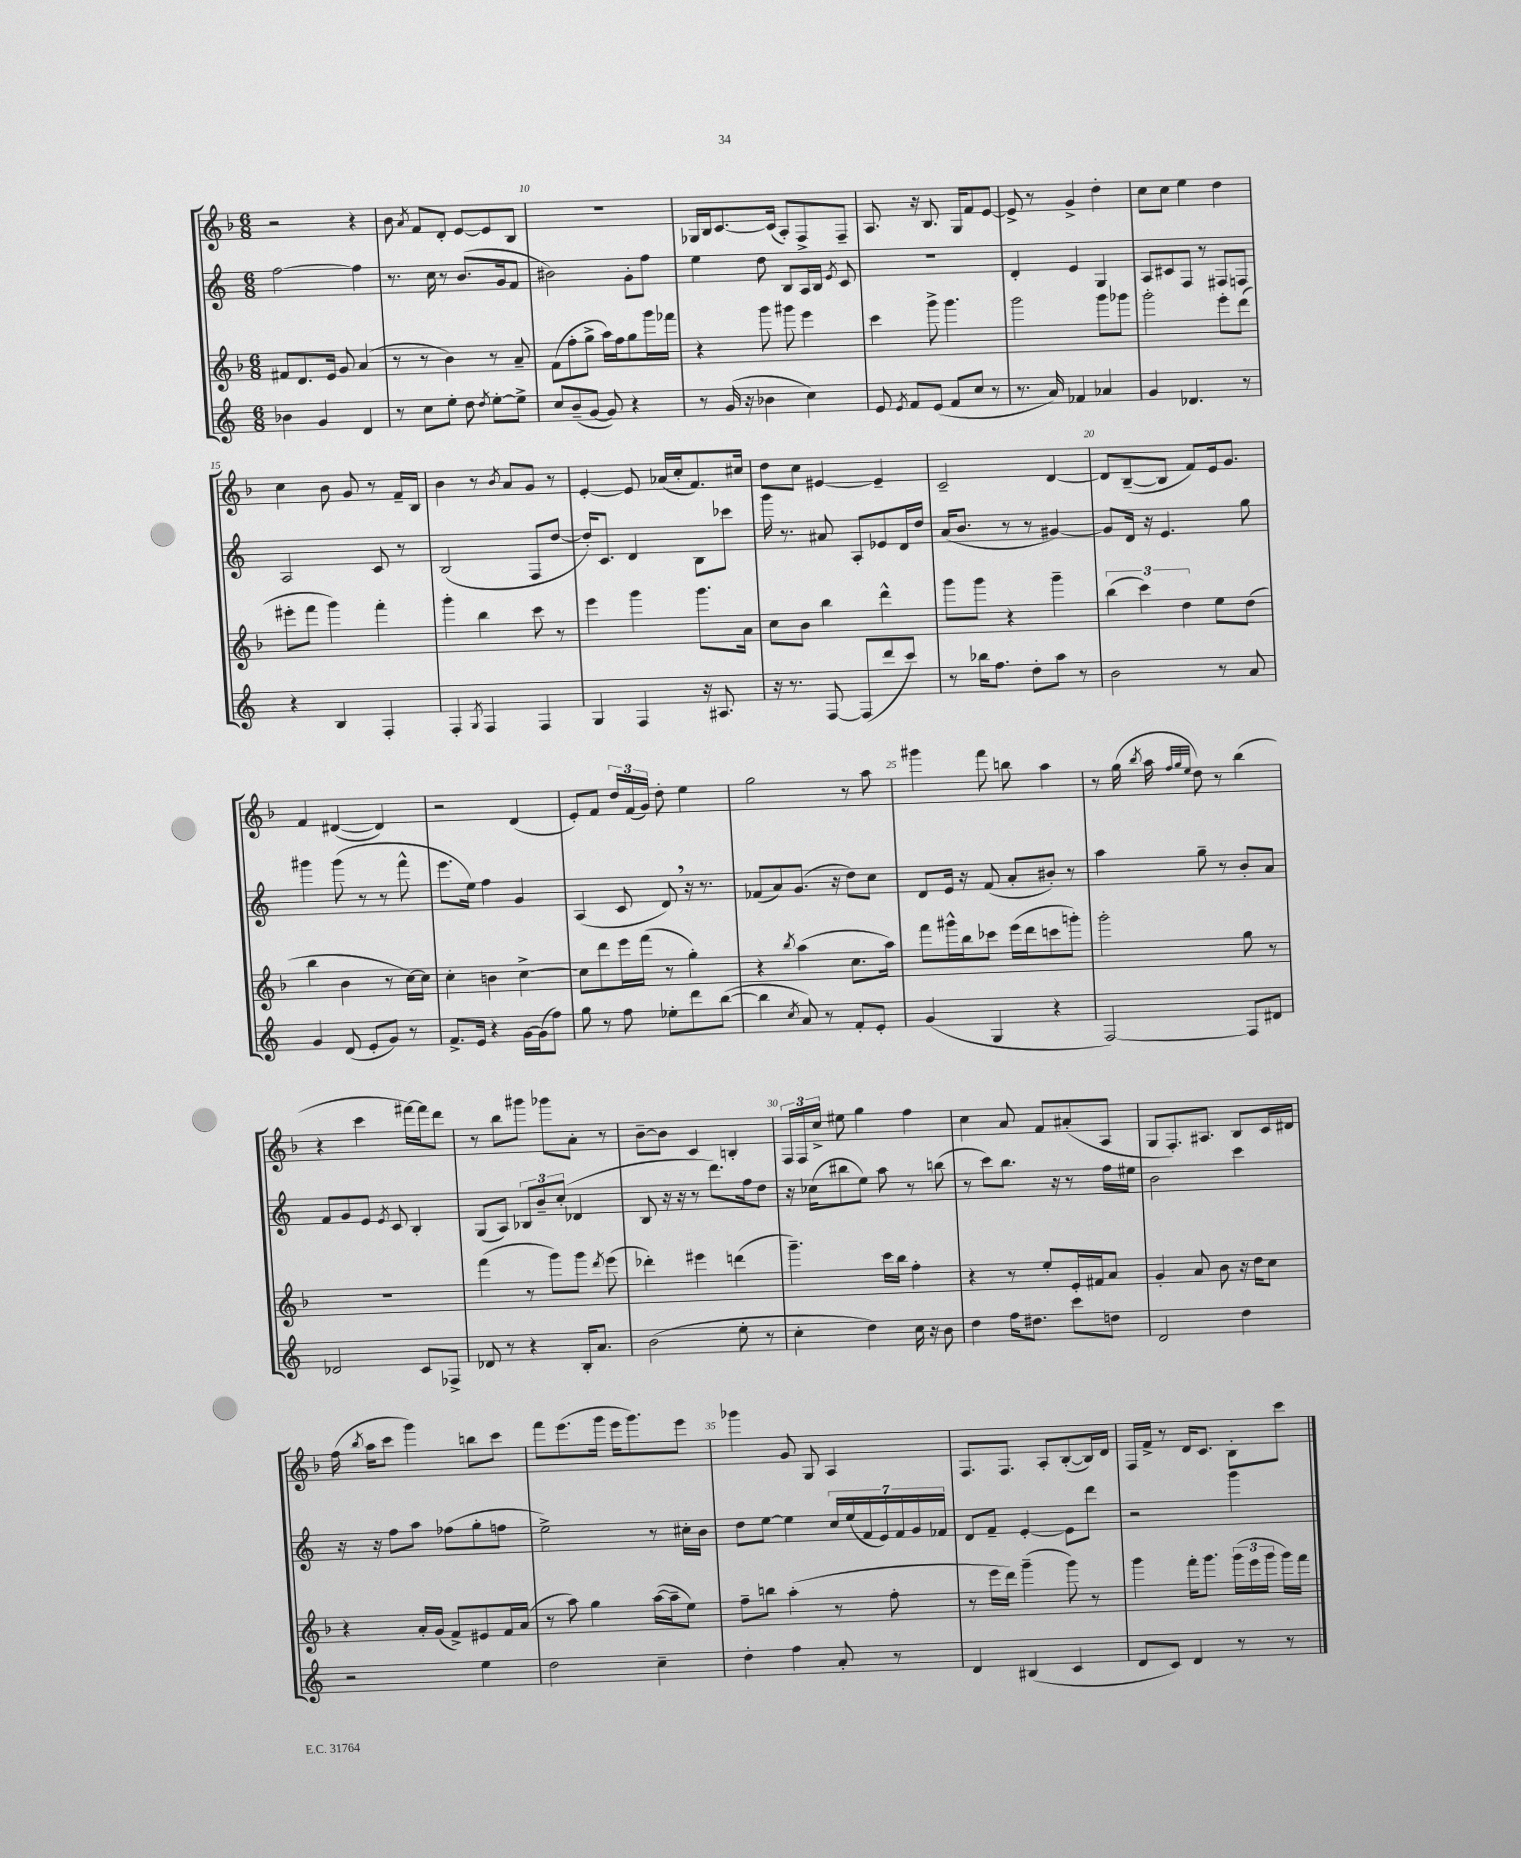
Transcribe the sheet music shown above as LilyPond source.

<<
\new StaffGroup <<
\new Staff = "s0" {
    \clef treble \key f \major \numericTimeSignature \time 6/8
    \autoBeamOff r2 r4 |
    bes'8 \acciaccatura { a'8 } f'8[ d'8]-. e'8[~ e'8 bes8] |
    R2. |
    ges16[ bes16 c'8.~ c'16]( a8[-.) f8-> f8]-- |
    a8. r16 bes8. g16[ f'8 e'8]~ |
    e'8-> r8 g'4-> d''4-. |
    c''8[ c''8] e''4 d''4 |
    c''4 bes'8 g'8 r8 f'16[-- bes16] |
    bes'4 r8 \acciaccatura { bes'8 } a'8[ g'8] r8 |
    e'4~-. e'8 aes'16[( c''16-. f'8.) cis''16] |
    d''8[ c''8] eis'4~ eis'4-- |
    c'2-- d'4~ |
    d'8[ bes8~--( bes8] f'8[) e'16 g'8.] |
    f'4 dis'4~( dis'4) |
    r2 d'4( |
    e'8[-.) f'8] \tuplet 3/2 { d''16[ f'16( g'16]) } d''8-. e''4 |
    g''2 r8 a''8 |
    gis'''4 f'''8 b''8 a''4 |
    r8 g''16( \acciaccatura { bes''8 } a''16 \grace { f''32[ g''32 e''32] } d''8) r8 bes''4( |
    r4 c'''4 fis'''16[~) fis'''16 d'''8] |
    r8 bes''8[ gis'''8] ges'''8[ a'8]-. r8 |
    bes'8[~-- bes'8] c'4 b4-. |
    \tuplet 3/2 { f16[ f16 c''16]-> } eis''8 g''4 f''4 |
    c''4 a'8 f'8[ ais'8-.( a8] |
    g8[ f8.-.) ais8.] bes8[ c'16 dis'16] |
    f''16( \acciaccatura { bes''8 } a''16[ c'''8] g'''4) b''8[ c'''8] |
    f'''8[ e'''8.( g'''16] e'''16[ g'''8.) e'''8] |
    ges'''4 g'8 g8 a4 |
    f8.[ f8.] a8[-. bes8~-.( bes16) d'16] |
    f16[ f'16]-> r8 d'16[ c'8.] bes8[-. c'''8] \bar "|." |
}
\new Staff = "s1" {
    \clef treble \key c \major \numericTimeSignature \time 6/8
    \autoBeamOff f''2~ f''4 |
    r8. c''16 r8 b'8.[( g'16 f'8] |
    bis'2) g'8[-. f''8] |
    e''4 d''8 b8[ a16 b16] \acciaccatura { e'8 } c'8 |
    R2. |
    d'4-. e'4 g4 |
    a8[ cis'8 f8] r8 fis8[ f8] |
    a2 c'8 r8 |
    b2( f8[ d''8]~ |
    d''16[-.) c'8.] d'4 b8[ ces'''8] |
    g'''16 r8. ais'8 a8[-. ees'8 d'16 d''16] |
    a'16[( b'8.] r8 r8 gis'4~) |
    gis'8[ d'16] r16 e'4. g''8 |
    gis'''4 gis'''8( r8 r8 f'''8-^ |
    e'''8.[ e''16]) f''4 g'4 |
    a4( c'8 d'8) \breathe r16 r8. |
    fes'8[( a'8) g'8.]( r16 d''8[) c''8] |
    d'8[ e'16] r16 f'8( a'8[-. bis'8]-.) r8 |
    a''4 g''8-- r8 b'8[-. a'8] |
    f'8[ g'8 e'8] \acciaccatura { e'8 } c'8 b4-. |
    g8[( a8]) \tuplet 3/2 { bes8[ b'8-- c''8]-.( } des'4 |
    b8 r16 r16 r8 d'''8.[) f''16 d''8] |
    r16 ces''16[( bis''8 e''8]) a''8 r8 b''8( |
    r8 c'''8[) b''8.] r16 r8 f''16[ eis''16] |
    b'2 c'''4 |
    r16 r16 f''8[ a''8] fes''8[( g''8-. f''8] |
    e''2->) r8 cis''16[-. b'16] |
    d''8[ e''8]~ e''4 \tuplet 7/4 { c''16[ e''16( f'16 e'16) f'16 g'16 fes'16] } |
    d'8[ f'8]-- e'4~-. e'8[ d'''8] |
    r2 g'''4 \bar "|." |
}
\new Staff = "s2" {
    \clef treble \key f \major \numericTimeSignature \time 6/8
    \autoBeamOff fis'8[ d'8. e'16] g'8 a'4( |
    r8 r8 bes'4) r8 a'8-- |
    f'8[( f''8-. g''8]-> a''16[) f''16 g''8 g'''16 fes'''16] |
    r4 g'''8 gis'''8 e'''4 |
    c'''4 g'''8-> g'''4. |
    g'''2 g'''8[ ges'''8] |
    g'''2-. e'''8[-. d'''8]( |
    eis'''8[-. f'''8] g'''4) f'''4-. |
    g'''4-. bes''4 c'''8 r8 |
    e'''4 g'''4 g'''8.[ a'16] |
    c''8[ bes'8] bes''4 d'''4-^ |
    g'''8[ g'''8] r4 g'''4-- |
    \tuplet 3/2 { bes''4( c'''4) d''4 } e''8[ d''8]( |
    bes''4 bes'4 r8 c''16[~) c''16] |
    c''4-. b'4 c''4~-> |
    c''8[ d'''8 e'''16 f'''16]( r8 g''4-.) |
    r4 \acciaccatura { bes''8 } a''4( c''8.[ a''16]) |
    f'''8[ gis'''16-^ bes''16 ces'''8] e'''16[( d'''16 c'''8 g'''8]-.) |
    g'''2-. g''8 r8 |
    R2. |
    f'''4( r8 g'''8[) g'''8] \acciaccatura { d'''8 } e'''8( |
    des'''4-.) eis'''4 d'''4( |
    g'''4.--) c'''16[ bes''16] f''4-. |
    r4 r8 e''8[-. e'16-. fis'16 a'8] |
    g'4-. a'8 bes'8 r16 d''16[ c''8] |
    r4 a'16[-. g'16]( f'8[->) eis'8 f'16 a'16]( |
    r8 a''8) g''4 a''16[~( a''16-- e''8]) |
    f''8[-- b''8] a''4-.( r8 f''8-. |
    r8 e'''16[ d'''16]) g'''4--( g'''8) r8 |
    g'''4 f'''16[-. g'''8.] \tuplet 3/2 { g'''16[( e'''16 g'''16] } g'''16[) f'''16] \bar "|." |
}
\new Staff = "s3" {
    \clef treble \key c \major \numericTimeSignature \time 6/8
    \autoBeamOff bes'4 g'4 d'4 |
    r8 c''8[ e''8]-. d''8 \acciaccatura { d''8 } e''8[~-. e''8]-> |
    c''8[ b'8--( g'8]~ g'8) r4 |
    r8 g'16( r16 bes'4 c''4) |
    e'8 \acciaccatura { e'8 } f'8[ e'8]( f'8[ c''8] r8 |
    r8. a'16) fes'4 aes'4 |
    g'4 des'4. r8 |
    r4 b4 f4-. |
    f4-. \acciaccatura { g8 } f4 f4 |
    g4 f4 r16 ais8. |
    r16 r8. f8~ f8[( d'''8 c'''8]) |
    r8 bes''16[ f''8.] d''8[-. a''8] r8 |
    b'2 r8 a'8 |
    g'4 d'8( e'8[-. g'8]) r8 |
    f'8.[-> e'16] r4 g'16[~ g'16( f''8]) |
    g''8 r8 f''8 ees''8[-. d'''8 b''8]~( |
    b''4 \acciaccatura { c''8 } a'8) r8 f'8[-. e'8]-. |
    g'4( g4 r4 |
    f2~) f8[ dis'8] |
    des'2 c'8[ fes8]-> |
    des'8 r8 r4 b16[-. a'8.] |
    b'2( e''8-. r8 |
    c''4-. d''4) c''16 r16 b'8 |
    d''4 f''16[ dis''8.] c'''8[ d''8] |
    d'2 d''4 |
    r2 e''4 |
    d''2 c''4-- |
    d''4-. f''4 a'8-. r8 |
    d'4 bis4( c'4 |
    d'8[ c'8]) d'4 r8 r8 \bar "|." |
}
>>
>>
\layout { \context { \Score currentBarNumber = #8 \override BarNumber.break-visibility = ##(#f #t #t) barNumberVisibility = #(every-nth-bar-number-visible 5) } }
